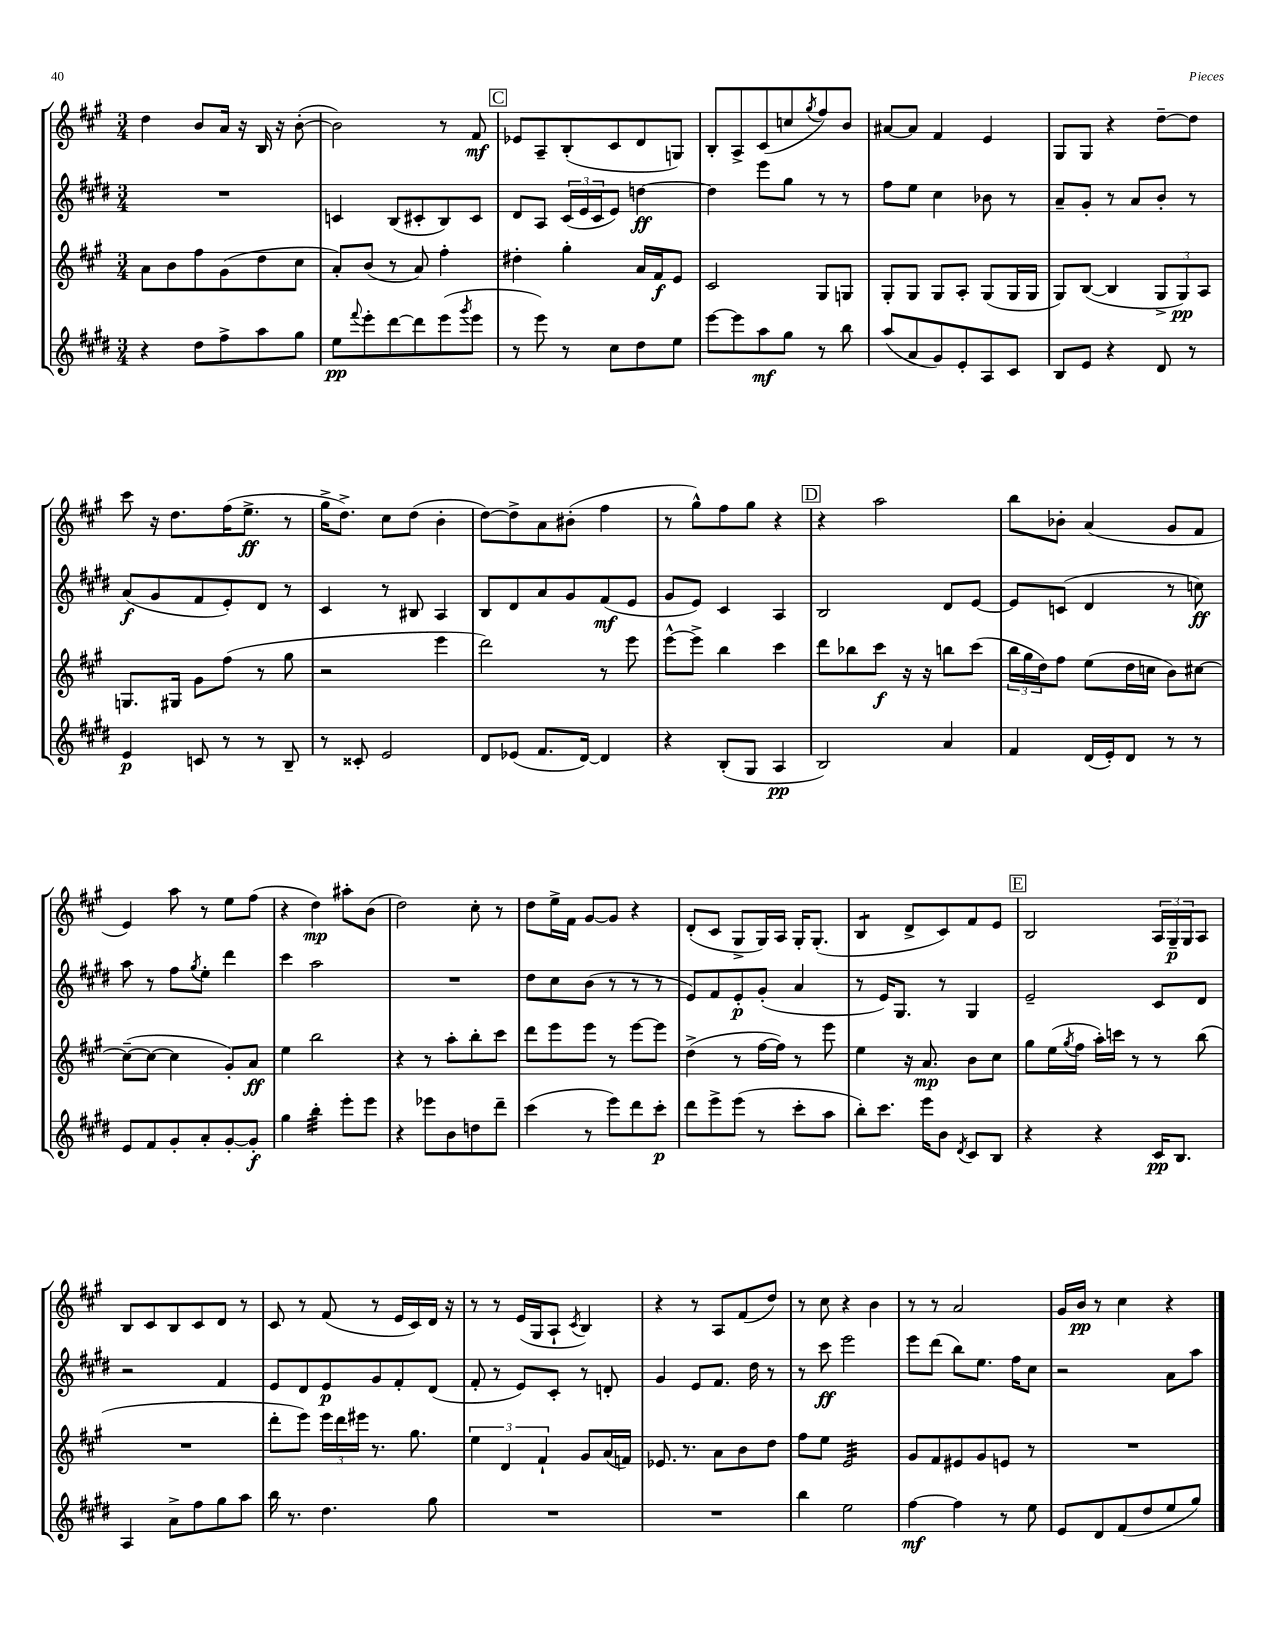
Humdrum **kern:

**kern	**kern	**kern	**kern
*staff4	*staff3	*staff2	*staff1
*clefG2	*clefG2	*clefG2	*clefG2
*k[f#c#g#d#]	*k[f#c#g#]	*k[f#c#g#d#]	*k[f#c#g#]
*M3/4	*M3/4	*M3/4	*M3/4
4r	8a	2.r	4dd
.	8b	.	.
8dd#	8ff#	.	8b
8ff#^	(8g#	.	16a
.	.	.	16r
8aa	8dd	.	16B
.	.	.	16r
8gg#	8cc#	.	([8b'
=	=	=	=
8ee	8a')	4c	2b])
8qqfff#	.	.	.
8eee'	(8b	.	.
[8ddd#	8r	(8B	.
8ddd#]	8a)	8c#'	.
(8eee	4ff#'	8B)	8r
8qggg#	.	.	.
8eee	.	8c#	8f#
=	=	=	=
8r	4dd#'	8d#	8e-
8eee)	.	8A	8A~
8r	4gg#'	(24c#	(8B'
.	.	24e	.
.	.	24c#	.
8cc#	.	8e)	8c#
8dd#	16a	[4dd	8d
.	16f#	.	.
8ee	8e	.	8G)
=	=	=	=
[8eee	2c#	4dd]	8B'
8eee]	.	.	8A^
8aa	.	8eee	(8c#
8gg#	.	8gg#	8cc
.	.	.	8qgg#
8r	8G#	8r	8ff#)
8bb	8G	8r	8b
=	=	=	=
(8aa	8G#'	8ff#	[8a#
8a	8G#	8ee	8a#]
8g#)	8G#	4cc#	4f#
8e'	8A'	.	.
8A	(8G#	8b-	4e
8c#	16G#	8r	.
.	16G#	.	.
=	=	=	=
8B	8G#)	8a~	8G#
8e	([8B	8g#'	8G#
4r	4B]	8r	4r
.	.	8a	.
8d#	12G#^	8b'	[8dd~
.	12G#)	.	.
8r	.	8r	8dd]
.	12A	.	.
=	=	=	=
4e	8.G	(8a	8ccc#
.	.	8g#	16r
.	16G#	.	8.dd
8c	8g#	8f#	.
8r	(8ff#	8e')	(16ff#
.	.	.	8.ee^
8r	8r	8d#	.
8B~	8gg#	8r	8r
=	=	=	=
8r	2r	4c#	16gg#^
.	.	.	8.dd^)
8c##'	.	.	.
2e	.	8r	8cc#
.	.	8B#	(8dd
.	4eee	4A	4b'
=	=	=	=
8d#	2ddd)	8B	[8dd)
(8e-	.	8d#	8dd^]
8.f#	.	8a	8a
.	.	8g#	(8b#'
[16d#)	.	.	.
4d#]	8r	(8f#	4ff#
.	8eee	8e	.
=	=	=	=
4r	[8eee^^	8g#	8r
.	8eee^]	8e)	8gg#^^)
(8B'	4bb	4c#	8ff#
8G#	.	.	8gg#
4A	4ccc#	4A	4r
=	=	=	=
2B)	8ddd	2B	4r
.	8bb-	.	.
.	8ccc#	.	2aa
.	16r	.	.
.	16r	.	.
4a	8bb	8d#	.
.	(8ccc#	[8e	.
=	=	=	=
4f#	24bb	8e]	8bb
.	24gg#	.	.
.	24dd)	.	.
.	8ff#	(8c	8b-'
(16d#	(8ee	4d#	(4a
16e')	.	.	.
8d#	16dd	.	.
.	16cc	.	.
8r	8b)	8r	8g#
8r	[8cc#	8cc)	8f#
=	=	=	=
8e	(8cc#~_	8aa	4e)
8f#	8cc#_	8r	.
8g#'	4cc#]	8ff#	8aa
.	.	8qgg#	.
8a'	.	8ee'	8r
[8g#'	8g#')	4ddd#	8ee
8g#']	8a	.	(8ff#
=	=	=	=
4gg#	4ee	4ccc#	4r
4bb'	2bb	2aa	4dd)
8eee'	.	.	8aa#'
8eee	.	.	(8b
=	=	=	=
4r	4r	2.r	2dd)
8eee-	8r	.	.
8b	8aa'	.	.
8dd	8bb'	.	8cc#'
8ddd#~	8ccc#	.	8r
=	=	=	=
(4ccc#	8ddd	8dd#	8dd
.	8eee	8cc#	16ee^
.	.	.	16f#
8r	8eee	(8b	[8g#
8eee)	8r	8r	8g#]
8ddd#	[8eee	8r	4r
8ccc#'	8eee]	8r	.
=	=	=	=
8ddd#	(4dd^	8e)	(8d'
8eee^	.	8f#	8c#
(8eee	8r	8e'	8G#^
8r	[16ff#	(8g#'	16G#)
.	16ff#])	.	16A
8ccc#'	8r	4a	16G#'
.	.	.	(8.G#'
8aa	8eee	.	.
=	=	=	=
8bb')	4ee	8r	4B
8.ccc#	.	16e)	.
.	.	8.G#	.
.	16r	.	8d^
16eee	8.a	.	.
8b	.	8r	8c#)
8qd#	.	.	.
8c#	8b	4G#	8f#
8B	8cc#	.	8e
=	=	=	=
4r	8gg#	2e~	2B
.	(16ee	.	.
.	8qgg#	.	.
.	16ff#	.	.
4r	16aa')	.	.
.	16ccc	.	.
.	8r	.	.
16c#	8r	8c#	24A
.	.	.	24G#~
8.B	.	.	.
.	.	.	24G#
.	(8bb	8d#	8A
=	=	=	=
4A	2.r	2r	8B
.	.	.	8c#
8a^	.	.	8B
8ff#	.	.	8c#
8gg#	.	4f#	8d
8aa	.	.	8r
=	=	=	=
16bb	8ddd'	8e	8c#
8.r	.	.	.
.	8eee)	8d#	8r
4.dd#	24eee	8e	(8f#
.	24ddd	.	.
.	24eee#	.	.
.	8.r	8g#	8r
.	.	8f#'	16e
.	8.gg#	.	16c#)
8gg#	.	(8d#	16d
.	.	.	16r
=	=	=	=
2.r	6ee	8f#'	8r
.	.	8r	8r
.	6d	.	.
.	.	8e)	(16e
.	.	.	16G#
.	6f#`	.	.
.	.	8c#'	8A`
.	.	.	8qc#
.	8g#	8r	4B)
.	(16a	8d'	.
.	16f)	.	.
=	=	=	=
2.r	8.e-	4g#	4r
.	8.r	.	.
.	.	8e	8r
.	8a	8.f#	8A
.	8b	.	(8f#
.	.	16dd#	.
.	8dd	8r	8dd)
=	=	=	=
4bb	8ff#	8r	8r
.	8ee	8ccc#	8cc#
2ee	2e	2eee	4r
.	.	.	4b
=	=	=	=
[4ff#	8g#	8eee	8r
.	8f#	(8ddd#	8r
4ff#]	8e#	8bb)	2a
.	8g#	8.ee	.
8r	8e	.	.
.	.	16ff#	.
8ee	8r	8cc#	.
=	=	=	=
8e	2.r	2r	16g#
.	.	.	16b
8d#	.	.	8r
(8f#	.	.	4cc#
8dd#	.	.	.
8ee	.	8a	4r
8gg#)	.	8aa	.
==	==	==	==
*-	*-	*-	*-
